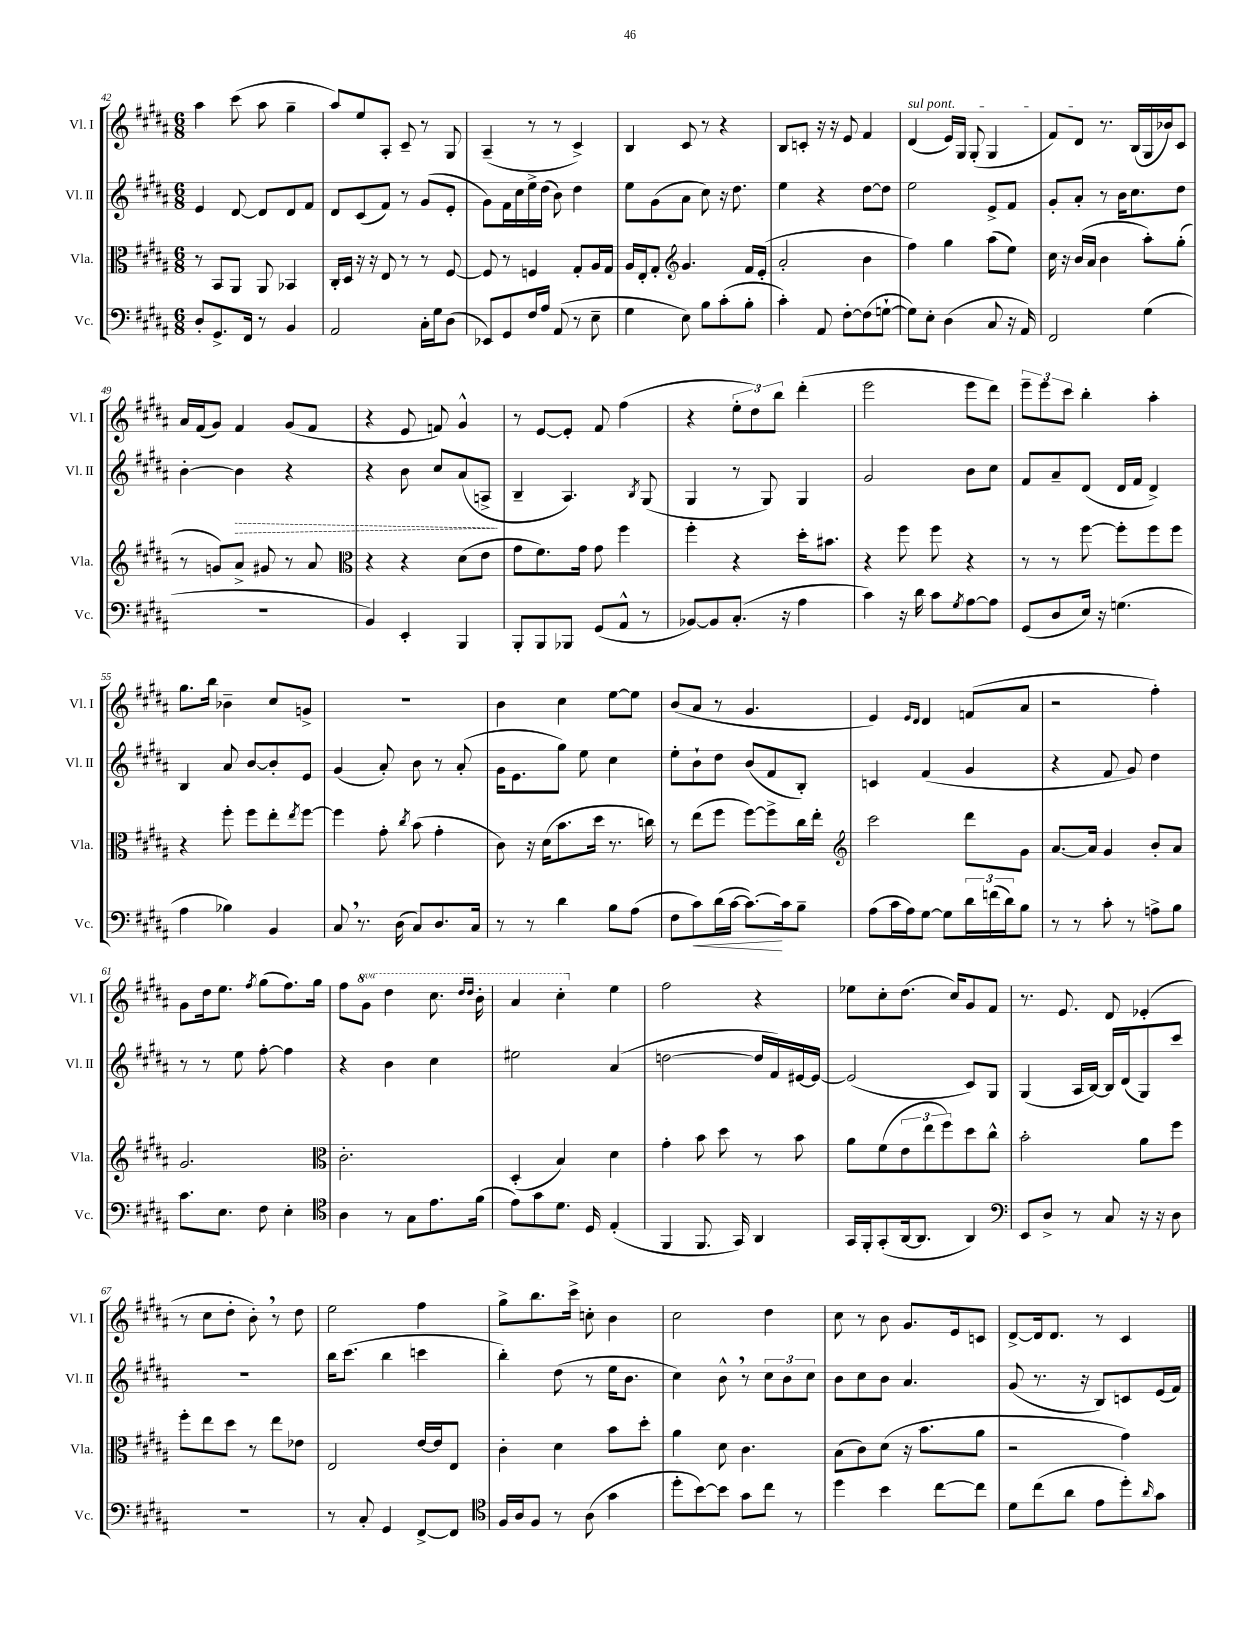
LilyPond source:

<<
\new StaffGroup <<
\new Staff = "s0" \with { instrumentName = "Vl. I" shortInstrumentName = "Vl. I" } {
    \clef treble \key b \major \numericTimeSignature \time 6/8 \set Staff.ottavationMarkups = #ottavation-simple-ordinals
    ais''4 cis'''8( ais''8 gis''4-- |
    ais''8) e''8 ais8-. cis'8-- r8 gis8 |
    ais4--( r8 r8 cis'4->) |
    b4 cis'8 r8 r4 |
    b8 c'8-. r16 r16 e'8 fis'4 |
    \once \override TextSpanner.bound-details.left.text = \markup { \italic "sul pont." } dis'4\startTextSpan( e'16) gis16 gis8-.( gis4 |
    fis'8) dis'8\stopTextSpan r8. b16( gis16 bes'16) cis'8 |
    ais'16 fis'16( gis'8) fis'4 gis'8( fis'8 |
    r4 e'8 f'8) gis'4-^ |
    r8 e'8~ e'8-. fis'8 fis''4( |
    r4 \tuplet 3/2 { e''8-. dis''8) b''8 } dis'''4-.( |
    e'''2 e'''8 dis'''8) |
    \tuplet 3/2 { e'''8-- e'''8 cis'''8 } b''4-. ais''4-. |
    gis''8. b''16 bes'4-- cis''8 g'8-> |
    R2. |
    b'4 cis''4 e''8~ e''8 |
    b'8( ais'8 r8 gis'4. |
    e'4) \grace { e'16 dis'16 } dis'4 f'8( ais'8 |
    r2 fis''4-.) |
    gis'8 dis''16 e''8. \acciaccatura { fis''8 } gis''8( fis''8.) gis''16 |
    fis''8 \ottava #1 gis''8 dis'''4 cis'''8. \grace { dis'''16 dis'''16 } b''16-. |
    ais''4 cis'''4-. \ottava #0 e''4 |
    fis''2 r4 |
    ees''8 cis''8-. dis''8.( cis''16) gis'8 fis'8 |
    r8. e'8. dis'8 ees'4-.( |
    r8 cis''8 dis''8-. b'8-.) \breathe r8 dis''8 |
    e''2 fis''4 |
    gis''8-> b''8. cis'''16-> c''8-. b'4 |
    cis''2 dis''4 |
    cis''8 r8 b'8 gis'8. e'16 c'8 |
    dis'8~-> dis'16 dis'8. r8 cis'4 \bar "|." |
}
\new Staff = "s1" \with { instrumentName = "Vl. II" shortInstrumentName = "Vl. II" } {
    \clef treble \key b \major \numericTimeSignature \time 6/8
    e'4 dis'8~ dis'8 dis'8 fis'8 |
    dis'8 cis'8( fis'8) r8 gis'8( e'8-. |
    gis'8) fis'16 cis''16 e''16-> dis''16( b'8) dis''4 |
    e''8 gis'8( ais'8 cis''8) r16 dis''8. |
    e''4 r4 dis''8~ dis''8 |
    e''2 e'8-> fis'8 |
    gis'8-. ais'8-. r8 b'16 cis''8. dis''8 |
    b'4~-. \once \override Hairpin.style = #'dashed-line b'4\> r4 |
    r4 b'8 cis''8 ais'8( a8->\! |
    b4-- ais4.) \acciaccatura { b8 } gis8( |
    gis4 r8 gis8) gis4 |
    gis'2 b'8 cis''8 |
    fis'8 ais'8-- dis'8( dis'16 fis'16 dis'4->) |
    b4 ais'8 b'8~ b'8-. e'8 |
    gis'4( ais'8-.) b'8 r8 ais'8-.( |
    gis'16 e'8. gis''8) e''8 cis''4 |
    e''8-. b'8-! dis''8 b'8( fis'8 b8-.) |
    c'4 fis'4( gis'4 |
    r4 fis'8 gis'8) dis''4 |
    r8 r8 e''8 fis''8~-. fis''4 |
    r4 b'4 cis''4 |
    eis''2 ais'4( |
    d''2~ d''16 fis'16) eis'16~ eis'16~ |
    eis'2( cis'8) gis8 |
    gis4( ais16 b16~) b16 dis'16( gis8) cis'''8 |
    R2. |
    b''16 cis'''8.( b''4 c'''4 |
    b''4-.) dis''8( r8 e''16 b'8. |
    cis''4) b'8-^ \breathe r8 \tuplet 3/2 { cis''8 b'8 cis''8 } |
    b'8 cis''8 b'8 ais'4. |
    gis'8( r8. r16 b8) c'8 e'16( fis'16) \bar "|." |
}
\new Staff = "s2" \with { instrumentName = "Vla." shortInstrumentName = "Vla." } {
    \clef alto \key b \major \numericTimeSignature \time 6/8
    r8 b,8 ais,8 ais,8 bes,4 |
    cis16-. dis16 r16 r16 e8 r8 r8 fis8~ |
    fis8 r8 f4 gis8-. ais16 gis16 |
    ais16 e16-. gis8-. \clef treble gis'4. fis'16 e'16-.( |
    ais'2-. b'4 |
    fis''4) gis''4 ais''8( e''8) |
    cis''16 r16 b'16( ais'16 b'4 ais''8-.) gis''8-.( |
    r8 g'8) ais'8-> gis'8 r8 ais'8 |
    \clef alto r4 r4 dis'8( e'8 |
    gis'8 fis'8.) gis'16 gis'8 fis''4 |
    fis''4-. r4 dis''16-. bis'8. |
    r4 fis''8 fis''8 r4 |
    r8 r8 fis''8~ fis''8-. fis''8 fis''8 |
    r4 fis''8-. fis''8 e''8-. \acciaccatura { e''8 } fis''8~ |
    fis''4 gis'8-. \acciaccatura { cis''8 } b'8( gis'4-. |
    cis'8) r16 dis'16( b'8. dis''16 r8. c''16) |
    r8 e''8( fis''8 fis''8~) fis''8-> cis''16 e''16-. |
    \clef treble cis'''2 dis'''8 gis'8 |
    ais'8.~ ais'16 gis'4 b'8-. ais'8 |
    gis'2. |
    \clef alto cis'2.-. |
    dis4-.( b4) dis'4 |
    gis'4-. b'8 dis''8 r8 b'8 |
    ais'8 fis'8( \tuplet 3/2 { e'8 e''8 fis''8) } dis''8 cis''8-^ |
    b'2-. ais'8 fis''8 |
    fis''8-. e''8 dis''8 r8 e''8 ees'8 |
    e2 e'16~ e'16 e8 |
    cis'4-. dis'4 b'8 dis''8-. |
    ais'4 dis'8 cis'4. |
    b8( cis'8) dis'8( r16 b'8. ais'8 |
    r2 gis'4) \bar "|." |
}
\new Staff = "s3" \with { instrumentName = "Vc." shortInstrumentName = "Vc." } {
    \clef bass \key b \major \numericTimeSignature \time 6/8
    dis8-. gis,8.-> fis,16 r8 b,4 |
    ais,2 cis16-. gis16 dis8( |
    ees,8) gis,8 fis16 ais16 ais,8( r8 e8-- |
    gis4 e8) b8 cis'8-.( b8-. |
    cis'4-.) ais,8 fis8~-. fis8( g8~-! |
    g8) e8-. dis4( cis8 r16 ais,16) |
    fis,2 gis4( |
    r2. |
    b,4) e,4-. b,,4 |
    b,,8-. b,,8 bes,,8 gis,8( ais,8-^ r8 |
    bes,8~) bes,8 cis8.-.( r16 ais4 |
    cis'4) r16 dis'16 cis'8 \acciaccatura { gis8 } ais8~ ais8 |
    gis,8( dis8 e16) r16 g4.( |
    ais4 bes4) b,4 |
    cis8 \breathe r8. dis16( cis8) dis8. cis16 |
    r8 r8 dis'4 b8 ais8( |
    fis8 cis'8\<) dis'16( cis'16~ cis'8.~\!) cis'16 b8-- |
    ais8( cis'16 ais16) gis8~ gis8 \tuplet 3/2 { dis'16 f'16( dis'16) } b8 |
    r8 r8 cis'8-. r8 a8-> b8 |
    cis'8. e8. fis8 e4-. |
    \clef tenor ais4 r8 gis8 e'8. fis'16( |
    e'8) gis'8 dis'8. dis16 e4-.( |
    fis,4 fis,8. gis,16) ais,4 |
    gis,16 fis,16-. gis,8-.( ais,16~ ais,8. ais,4) |
    \clef bass e,8 dis8-> r8 cis8 r16 r16 dis8 |
    R2. |
    r8 cis8-. gis,4 fis,8~-> fis,8 |
    \clef tenor fis16 ais16 fis8 r8 ais8( gis'4 |
    dis''8-. b'8~) b'8 gis'8 cis''8 r8 |
    dis''4 b'4 cis''8~ cis''8 |
    dis'8 cis''8( ais'8 e'8 dis''8-.) \grace { ais'16 } gis'8 \bar "|." |
}
>>
>>
\layout { \context { \Score currentBarNumber = #42 } }
